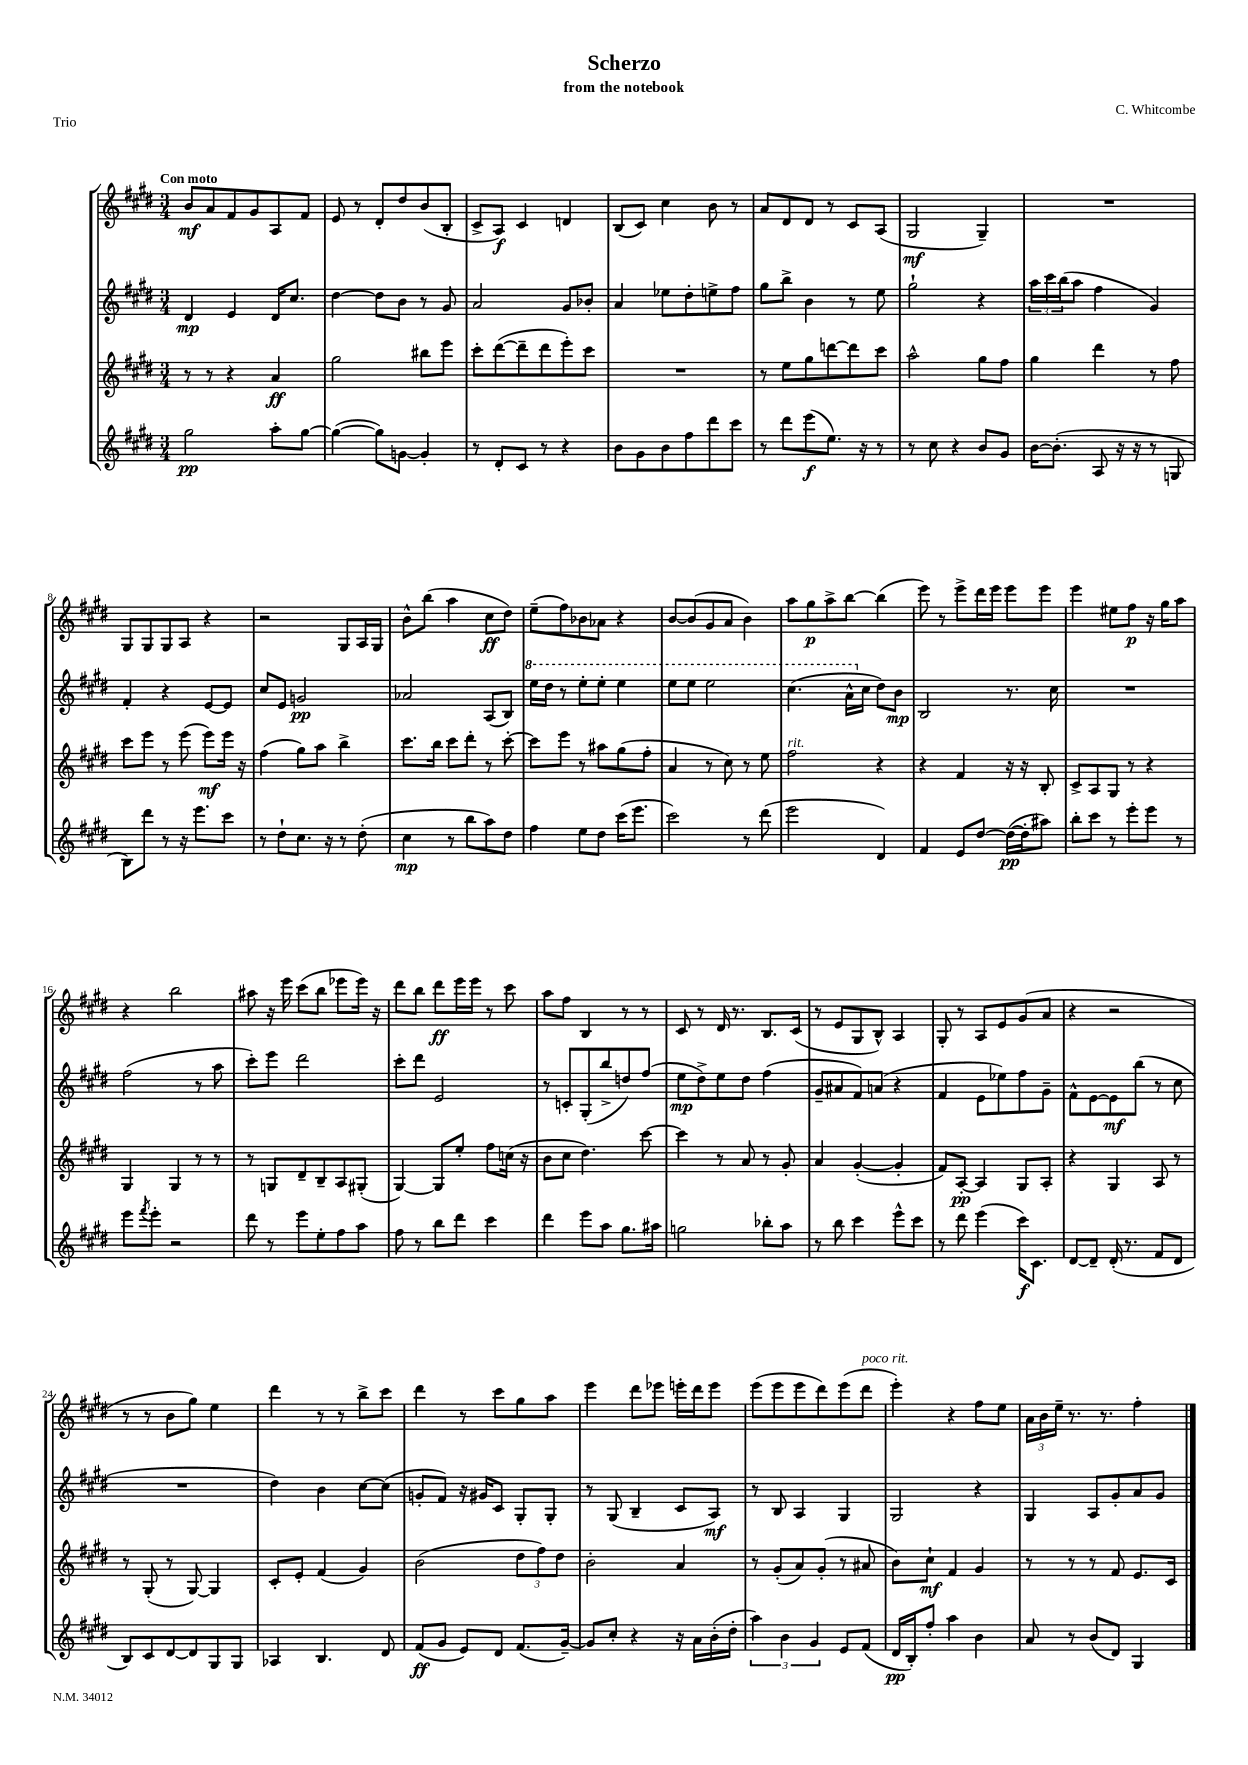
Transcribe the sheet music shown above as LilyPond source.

\header { title = "Scherzo" composer = "C. Whitcombe" subtitle = "from the notebook" piece = "Trio" }
<<
\new StaffGroup <<
\new Staff = "s0" {
    \clef treble \key e \major \numericTimeSignature \time 3/4 \tempo "Con moto"
    b'8\mf a'8 fis'8 gis'8 a8 fis'8 |
    e'8 r8 dis'8-. dis''8 b'8( b8-. |
    cis'8-> a8\f) cis'4 d'4 |
    b8( cis'8) cis''4 b'8 r8 |
    a'8 dis'8 dis'8 r8 cis'8 a8( |
    gis2\mf gis4--) |
    R2. |
    gis8 gis8 gis8 a8 r4 |
    r2 gis8 a16 gis16 |
    b'8-^ b''8( a''4 cis''8\ff dis''8) |
    e''8--( fis''8) bes'8 aes'8 r4 |
    b'8~ b'8( gis'8 a'8 b'4) |
    a''8 gis''8\p a''8-> b''8~ b''4( |
    e'''8) r8 e'''8-> dis'''16 e'''16 e'''8 e'''8 |
    e'''4 eis''8 fis''8\p r16 gis''16 a''8 |
    r4 b''2 |
    ais''8 r16 e'''16 cis'''8( b''8 ees'''8 ees'''16) r16 |
    dis'''8 b''8 dis'''8\ff e'''16 e'''16 r8 cis'''8 |
    a''8 fis''8 b4 r8 r8 |
    cis'8 r8 dis'16 r8. b8. cis'16( |
    r8 e'8 gis8 b8-^) a4 |
    gis8-. r8 a8 e'8 gis'8( a'8 |
    r4 r2 |
    r8 r8 b'8 gis''8) e''4 |
    dis'''4 r8 r8 b''8-> cis'''8 |
    dis'''4 r8 cis'''8 gis''8 a''8 |
    e'''4 dis'''8 ees'''8 e'''16-. dis'''16 e'''8 |
    e'''8( e'''8 e'''8 dis'''8) e'''8( dis'''8^\markup { \italic "poco rit." } |
    e'''4-.) r4 fis''8 e''8 |
    \tuplet 3/2 { a'16 b'16 e''16-- } r8. r8. fis''4-. \bar "|." |
}
\new Staff = "s1" {
    \clef treble \key e \major \numericTimeSignature \time 3/4
    dis'4\mp e'4 dis'16 cis''8. |
    dis''4~ dis''8 b'8 r8 gis'8 |
    a'2 gis'8 bes'8-. |
    a'4 ees''8 dis''8-. e''8-> fis''8 |
    gis''8 b''8-> b'4 r8 e''8 |
    gis''2-! r4 |
    \tuplet 3/2 { a''16 cis'''16 b''16( } a''8 fis''4 gis'4) |
    fis'4-. r4 e'8~ e'8 |
    cis''8 e'8 g'2\pp |
    aes'2 a8( b8) |
    \ottava #1 e'''16 dis'''16 r8 e'''8-. e'''8-. e'''4 |
    e'''8 e'''8 e'''2 |
    cis'''4.( a''16-^ \ottava #0 cis''16 dis''8) b'8\mp |
    b2 r8. cis''16 |
    R2. |
    fis''2( r8 a''8 |
    cis'''8-.) e'''8 dis'''2 |
    cis'''8-. dis'''8 e'2 |
    r8 c'8-. gis8-.( b''8-> d''8) fis''8( |
    e''8\mp dis''8->) e''8 dis''8 fis''4( |
    gis'8-- ais'8 fis'8) a'8( r4 |
    fis'4 e'8 ees''8) fis''8 gis'8-- |
    fis'8-^ e'8~ e'8\mf b''8( r8 cis''8 |
    R2. |
    dis''4) b'4 cis''8~ cis''8( |
    g'8-. fis'8) r16 gis'16 cis'8 gis8-. gis8-. |
    r8 gis8( b4-- cis'8 a8\mf) |
    r8 b8 a4 gis4 |
    gis2 r4 |
    gis4 a8 gis'8-. a'8 gis'8 \bar "|." |
}
\new Staff = "s2" {
    \clef treble \key e \major \numericTimeSignature \time 3/4
    r8 r8 r4 a'4\ff |
    gis''2 bis''8 e'''8 |
    cis'''8-. dis'''8~( dis'''8-- dis'''8 e'''8-.) cis'''8 |
    R2. |
    r8 e''8 gis''8 d'''8~ d'''8 cis'''8 |
    a''2-^ gis''8 fis''8 |
    gis''4 dis'''4 r8 fis''8 |
    cis'''8 e'''8 r8 e'''8( e'''8\mf) e'''16 r16 |
    fis''4( gis''8) a''8 b''4-> |
    cis'''8. b''16 cis'''8 dis'''8-. r8 cis'''8~-. |
    cis'''8 e'''8 r8 ais''8 gis''8( fis''8-. |
    a'4 r8 cis''8) r8 e''8 |
    fis''2^\markup { \italic "rit." } r4 |
    r4 fis'4 r16 r16 b8-. |
    cis'8-> a8 gis8 r8 r4 |
    gis4 gis4 r8 r8 |
    r8 g8 dis'8-- b8-- a8 gis8-.( |
    gis4~) gis8 e''8-. fis''8 c''16( r16 |
    b'8 cis''8 dis''4.) cis'''8~ |
    cis'''4 r8 a'8 r8 gis'8-. |
    a'4 gis'4~-.( gis'4-. |
    fis'8) a8~-.\pp a4 gis8 a8-. |
    r4 gis4 a8 r8 |
    r8 gis8-.( r8 gis8~) gis4 |
    cis'8-. e'8-. fis'4( gis'4) |
    b'2( \tuplet 3/2 { dis''8 fis''8) dis''8 } |
    b'2-. a'4 |
    r8 gis'8-.( a'8) gis'8-.( r8 ais'8 |
    b'8) cis''8-!\mf fis'4 gis'4 |
    r8 r8 r8 fis'8 e'8. cis'16 \bar "|." |
}
\new Staff = "s3" {
    \clef treble \key e \major \numericTimeSignature \time 3/4
    gis''2\pp a''8-. gis''8~ |
    gis''4~( gis''8) g'8~ g'4-. |
    r8 dis'8-. cis'8 r8 r4 |
    b'8 gis'8 b'8 fis''8 dis'''8 cis'''8 |
    r8 dis'''8 e'''8\f( e''8.) r16 r8 |
    r8 cis''8 r4 b'8 gis'8 |
    b'16~ b'8.-.( a8 r16 r16 r8 g8 |
    b8) dis'''8 r8 r16 e'''8. cis'''8 |
    r8 dis''8-! cis''8. r16 r8 dis''8-.( |
    cis''4\mp r8 b''8 a''8) dis''8 |
    fis''4 e''8 dis''8 cis'''16( e'''8. |
    cis'''2) r8 dis'''8( |
    e'''2 dis'4) |
    fis'4 e'8 dis''8~ dis''16~\pp( dis''16-. ais''8) |
    b''8-. cis'''8 r8 e'''8-. e'''8 r8 |
    e'''8 \acciaccatura { fis'''8 } e'''8-. r2 |
    dis'''8 r8 e'''8 e''8-. fis''8 a''8 |
    fis''8 r8 b''8 dis'''8 cis'''4 |
    dis'''4 e'''8 a''8 gis''8. ais''16 |
    g''2 bes''8-. a''8 |
    r8 b''8 cis'''4 e'''8-^ cis'''8 |
    r8 dis'''8 e'''4( cis'''16\f) cis'8. |
    dis'8~ dis'8-- dis'16-.( r8. fis'8 dis'8 |
    b8) cis'8 dis'8~ dis'8 gis8 gis8 |
    aes4 b4. dis'8 |
    fis'8\ff( gis'8 e'8) dis'8 fis'8.( gis'16~--) |
    gis'8 cis''8-. r4 r16 a'16 b'16-.( dis''16-. |
    \tuplet 3/2 { a''4) b'4 gis'4 } e'8 fis'8( |
    dis'16\pp b16-.) fis''8-. a''4 b'4 |
    a'8 r8 b'8( dis'8) gis4 \bar "|." |
}
>>
>>
